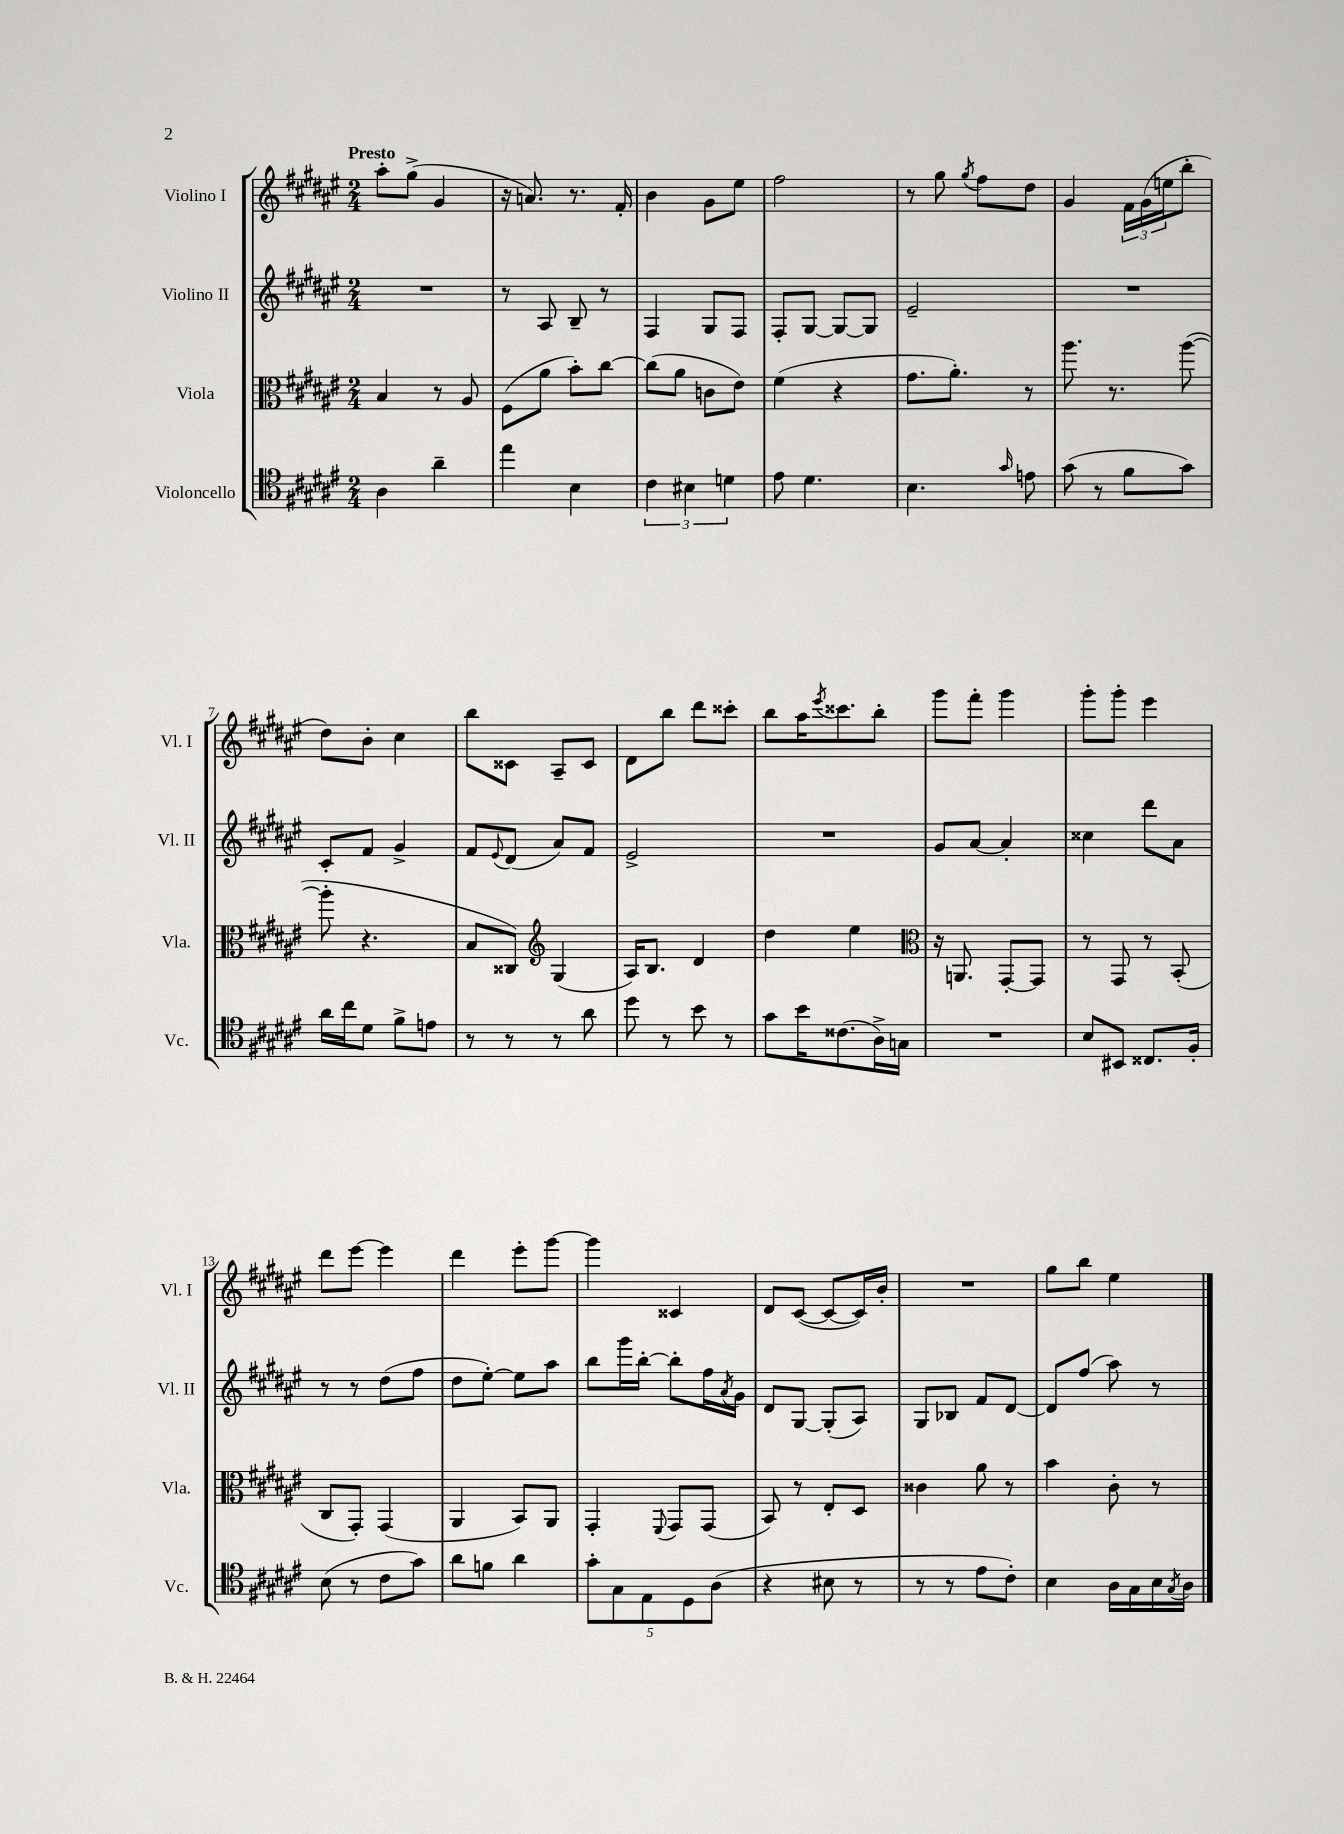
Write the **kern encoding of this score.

**kern	**kern	**kern	**kern
*staff4	*staff3	*staff2	*staff1
*clefC4	*clefC3	*clefG2	*clefG2
*k[f#c#g#d#a#e#]	*k[f#c#g#d#a#e#]	*k[f#c#g#d#a#e#]	*k[f#c#g#d#a#e#]
*M2/4	*M2/4	*M2/4	*M2/4
4A#\	4B/	2r	8aa#'\L
.	.	.	(8gg#^\J
4a#~\	8r	.	4g#/
.	8A#/	.	.
=	=	=	=
4ee#\	(8F#\L	8r	16r
.	.	.	8.a/)
.	8a#\J	8A#/	.
4B\	8b'\L)	8B~/	8.r
.	[8cc#\J	8r	.
.	.	.	16f#'/
=	=	=	=
6c#\	(8cc#\]L	4F#/	4b\
.	8a#\J	.	.
6B#\	.	.	.
.	8c\L	8G#/L	8g#\L
6d\	.	.	.
.	8e#\J)	8F#/J	8ee#\J
=	=	=	=
8e#\	(4f#\	8F#'/L	2ff#\
4.d#\	.	[8G#/J	.
.	4r	8G#/_L	.
.	.	8G#/]J	.
=	=	=	=
4.B\	8.g#\L	2e#~/	8r
.	.	.	8gg#\
.	8.a#'\J)	.	.
.	.	.	8qgg#/
.	.	.	8ff#\L
16qqg#/	.	.	.
8e\	8r	.	8dd#\J
=	=	=	=
(8g#\	8.aa#\	2r	4g#/
8r	.	.	.
.	8.r	.	.
8f#\L	.	.	24f#\LL
.	.	.	(24g#\
.	.	.	24ee\J
8g#\J)	([8aa#\	.	8bb'\J
=	=	=	=
16a#\LL	8aa#'\]	8c#'/L	8dd#\L)
16cc#\J	.	.	.
8d#\J	4.r	8f#/J	8b'\J
8f#^\L	.	4g#^/	4cc#\
8e\J	.	.	.
=	=	=	=
8r	8B/L	8f#/L	8bb\L
.	.	8qqe#/	.
8r	8C##/J)	(8d#/J	8c##\J
*	*clefG2	*	*
8r	(4G#/	8a#/L)	8A#~/L
8a#\	.	8f#/J	8c##/J
=	=	=	=
8dd#\	16A#/LK)	2e#^/	8d#\L
.	8.B/J	.	.
8r	.	.	8bb\J
8b\	4d#/	.	8ddd#\L
8r	.	.	8ccc##'\J
=	=	=	=
8g#\L	4dd#\	2r	8bb\L
16b\K	.	.	16aa#\K
.	.	.	8qeee#/
(8.c##\	.	.	8.ccc##\
.	4ee#\	.	.
16A#^\L)	.	.	8bb'\J
16G\JJ	.	.	.
=	=	=	=
*	*clefC3	*	*
2r	16r	8g#/L	8ggg#\L
.	8.AA/	.	.
.	.	[8a#/J	8fff#'\J
.	[8GG#'/L	4a#'/]	4ggg#\
.	8GG#/]J	.	.
=	=	=	=
8B/L	8r	4cc##\	8ggg#'\L
8BB#/J	8GG#/	.	8ggg#'\J
8.C##/L	8r	8ddd#\L	4eee#\
.	(8BB'/	8a#\J	.
16F#'/Jk	.	.	.
=	=	=	=
(8B\	8C#/L	8r	8ddd#\L
8r	8GG#'/J)	8r	[8eee#\J
8c#\L	(4GG#/	(8dd#\L	4eee#\]
8g#\J)	.	8ff#\J	.
=	=	=	=
8a#\L	4AA#/	8dd#\L	4ddd#\
8f\J	.	[8ee#'\J)	.
4a#\	8BB/L)	8ee#\]L	8eee#'\L
.	8AA#/J	8aa#\J	[8ggg#\J
=	=	=	=
10g#'\L	4GG#'/	8bb\L	4ggg#\]
10G#\	.	.	.
.	.	16ggg#\L	.
.	.	[16bb'\JJ	.
10E#\	.	.	.
.	8qqFF#/	.	.
.	8GG#/L	8bb'\]L	4c##/
10D#\	.	.	.
.	(8GG#/J	16ff#\L	.
(10A#\J	.	.	.
.	.	8qa#/	.
.	.	16g#\JJ	.
=	=	=	=
4r	8BB/)	8d#/L	8d#/L
.	8r	[8G#/J	([8c#/J
8B#\	8E#'/L	(8G#'/]L	8c#/_L
8r	8D#/J	8A#/J)	16c#/]L)
.	.	.	16b'/JJ
=	=	=	=
8r	4c##\	8G#/L	2r
8r	.	8B-/J	.
8e#\L	8a#\	8f#/L	.
8c#'\J)	8r	[8d#/J	.
=	=	=	=
4B\	4b\	8d#/]L	8gg#\L
.	.	(8ff#/J	8bb\J
16A#\LL	8c#'\	8aa#\)	4ee#\
16G#\	.	.	.
16B\	8r	8r	.
8qG#/	.	.	.
16A#\JJ	.	.	.
==	==	==	==
*-	*-	*-	*-
